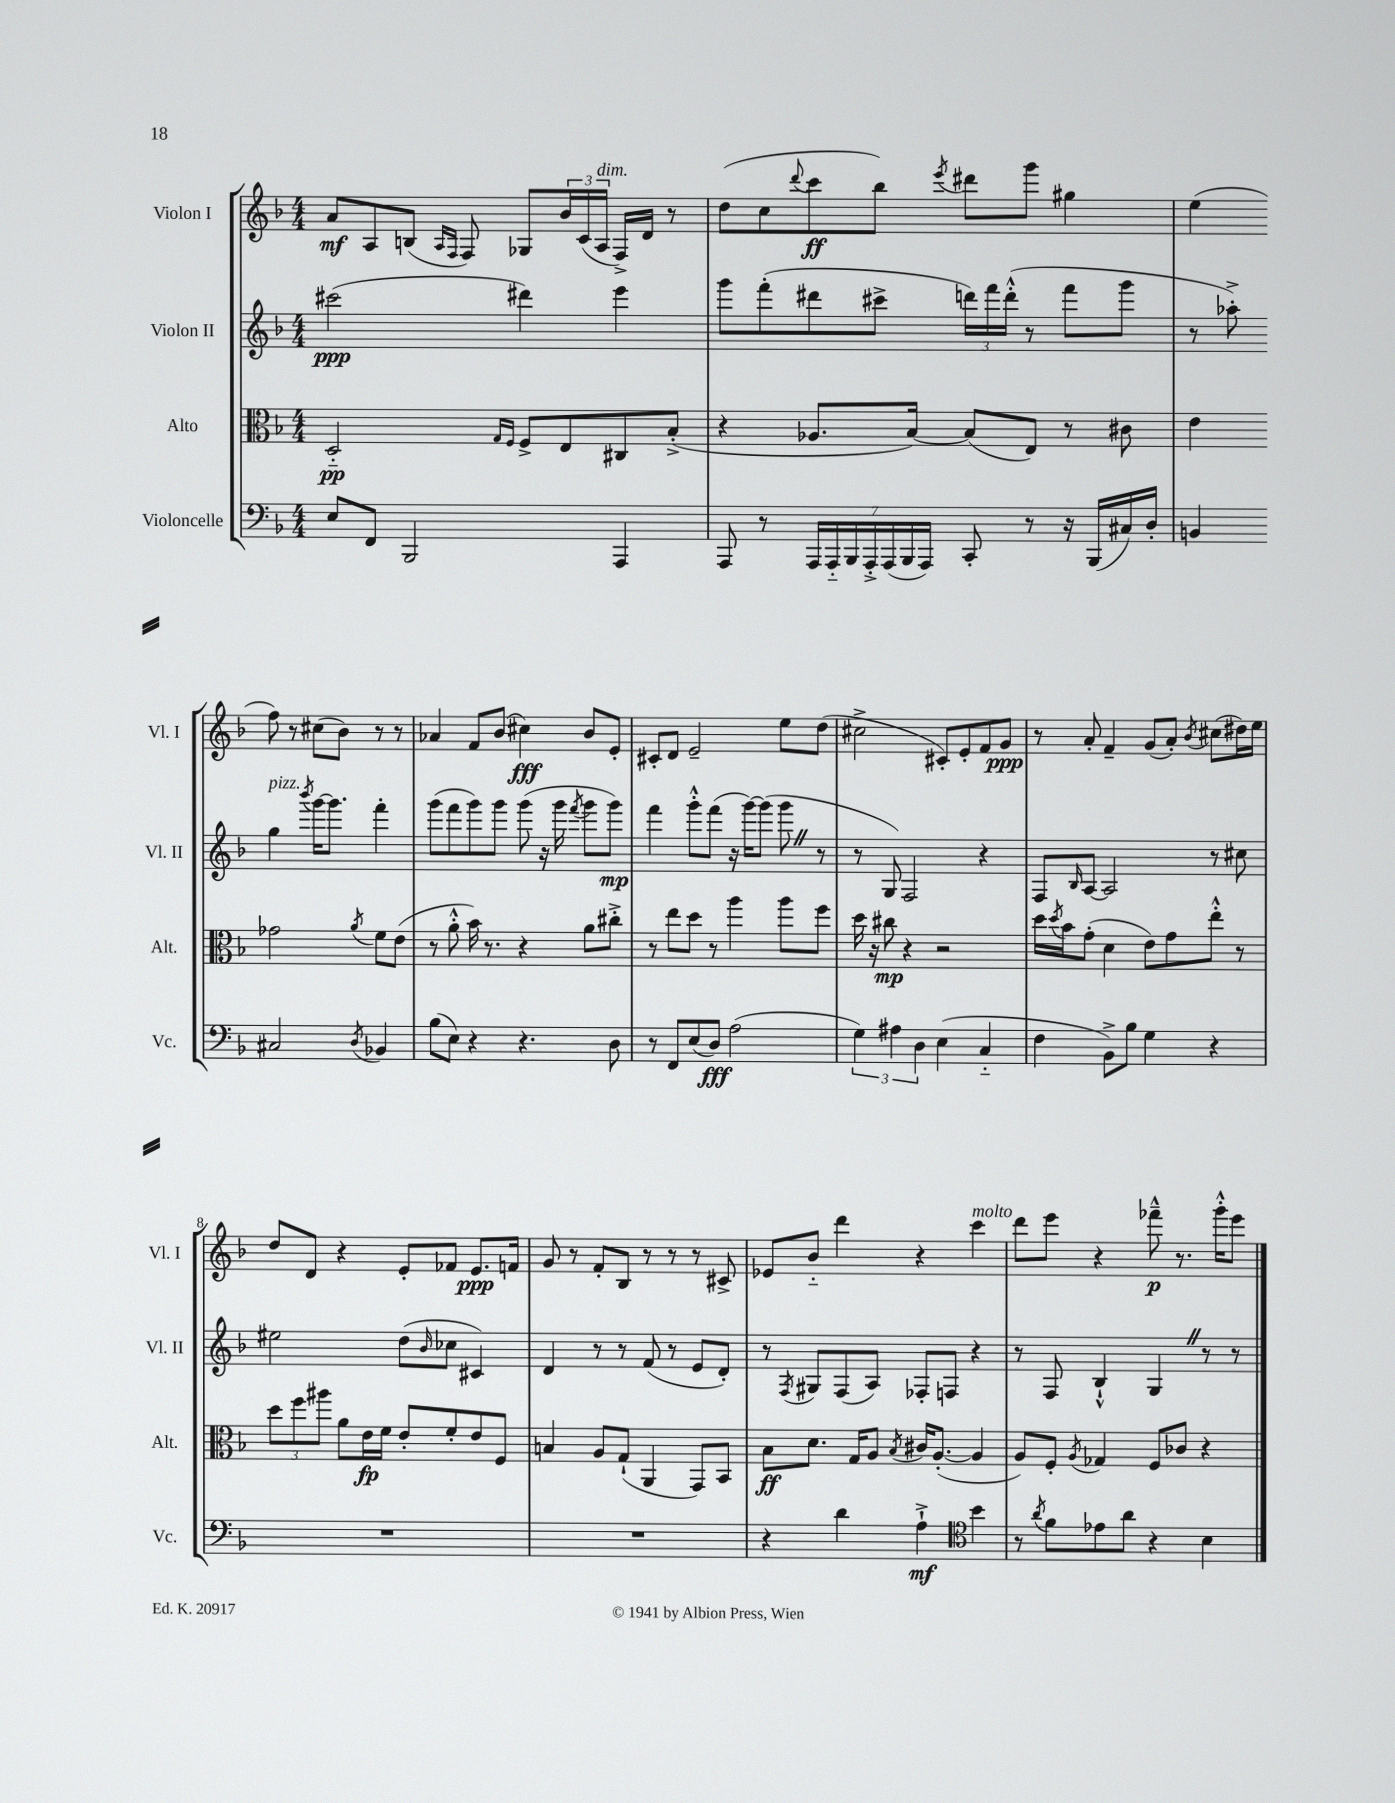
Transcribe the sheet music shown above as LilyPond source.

<<
\new StaffGroup <<
\new Staff = "s0" \with { instrumentName = "Violon I" shortInstrumentName = "Vl. I" } {
    \clef treble \key f \major \numericTimeSignature \time 4/4
    a'8\mf a8 b8( \grace { a16 f16 } f8) ges8 \tuplet 3/2 { bes'16 c'16( a16^\markup { \italic "dim." } } f16->) d'16 r8 |
    d''8( c''8 \appoggiatura { d'''8 } c'''8\ff bes''8) \acciaccatura { e'''8 } dis'''8 g'''8 gis''4 |
    e''4( f''8) r8 cis''8( bes'8) r8 r8 |
    aes'4 f'8 bes'8( cis''4\fff) bes'8 e'8-. |
    cis'8-. d'8 e'2-- e''8 d''8( |
    cis''2-> cis'8-.) e'8-. f'8 g'8\ppp |
    r8 a'8-. f'4-- g'8( a'8-.) \acciaccatura { bes'8 } cis''8( dis''16) e''16 |
    d''8 d'8 r4 e'8-. fes'8 e'8.\ppp f'16 |
    g'8 r8 f'8-. bes8 r8 r8 r8 cis'8-> |
    ees'8 bes'8-_ d'''4 r4 c'''4^\markup { \italic "molto" } |
    d'''8 e'''8 r4 fes'''8---^\p r8. g'''16-.-^ e'''8 \bar "|." |
}
\new Staff = "s1" \with { instrumentName = "Violon II" shortInstrumentName = "Vl. II" } {
    \clef treble \key f \major \numericTimeSignature \time 4/4
    cis'''2\ppp( dis'''4) e'''4 |
    g'''8 f'''8-.( dis'''8 cis'''8-> \tuplet 3/2 { d'''16) f'''16 d'''16-.-^( } r8 f'''8 g'''8 |
    r8 aes''8-.->) g''4^\markup { \italic "pizz." } \acciaccatura { bes'''8 } g'''16~ g'''8. f'''4-. |
    g'''8( f'''8 g'''8) g'''8 g'''8( r16 g'''16 \acciaccatura { f'''8 } g'''8 g'''8\mp) |
    f'''4 g'''8-.-^ f'''8( r16 g'''16~) g'''8( g'''8 \once \override BreathingSign.text = \markup { \musicglyph "scripts.caesura.straight" } \breathe r8 |
    r8 g8) f2 r4 |
    f8 \grace { bes16 } a8~ a2 r8 cis''8 |
    eis''2 d''8( \grace { bes'16 } ces''8 cis'4) |
    d'4 r8 r8 f'8( r8 e'8 d'8-.) |
    r8 \acciaccatura { f8 } gis8 f8( a8) fes8-. f8 r4 |
    r8 f8 bes4-!-^ g4 \once \override BreathingSign.text = \markup { \musicglyph "scripts.caesura.straight" } \breathe r8 r8 \bar "|." |
}
\new Staff = "s2" \with { instrumentName = "Alto" shortInstrumentName = "Alt." } {
    \clef alto \key f \major \numericTimeSignature \time 4/4
    d2-_\pp \grace { g16 f16 } f8-> e8 cis8 bes8-.->( |
    r4 aes8. bes16~) bes8( e8) r8 cis'8 |
    e'4 ges'2 \acciaccatura { a'8 } f'8 e'8( |
    r8 a'8-.-^ bes'16) r8. r4 a'8 cis''8-.-> |
    r8 e''8 d''8 r8 a''4 a''8 f''8 |
    d''16 r16 cis''8\mp r4 r2 |
    d''16 \acciaccatura { d''8 } bes'16 g'8-.( d'4 e'8) g'8 e''8-.-^ r8 |
    \tuplet 3/2 { d''8 f''8 ais''8 } a'8 e'16\fp f'16 e'8-. f'8-. e'8 f8 |
    b4 a8 g8-!( a,4 g,8) bes,8 |
    bes8\ff d'8. g16 a8 \acciaccatura { bes8 } cis'16 a8.~-.( a4 |
    a8) f8-. \acciaccatura { a8 } ges4 f8 ces'8 r4 \bar "|." |
}
\new Staff = "s3" \with { instrumentName = "Violoncelle" shortInstrumentName = "Vc." } {
    \clef bass \key f \major \numericTimeSignature \time 4/4
    e8 f,8 bes,,2 a,,4 |
    a,,8 r8 \tuplet 7/4 { a,,16 a,,16-_ bes,,16 a,,16-.-> a,,16( bes,,16 a,,16) } c,8-. r8 r16 bes,,16( cis16) d16-. |
    b,4 cis2 \acciaccatura { d8 } bes,4 |
    bes8( e8) r4 r4. d8 |
    r8 f,8 e8( d8\fff) a2( |
    \tuplet 3/2 { g4) ais4 d4 } e4( c4-_ |
    f4 bes,8->) bes8 g4 r4 |
    R1 |
    R1 |
    r4 d'4 a4-!->\mf \clef tenor bes'4 |
    r8 \acciaccatura { a'8 } f'8 ees'8 a'8 r4 bes4 \bar "|." |
}
>>
>>
